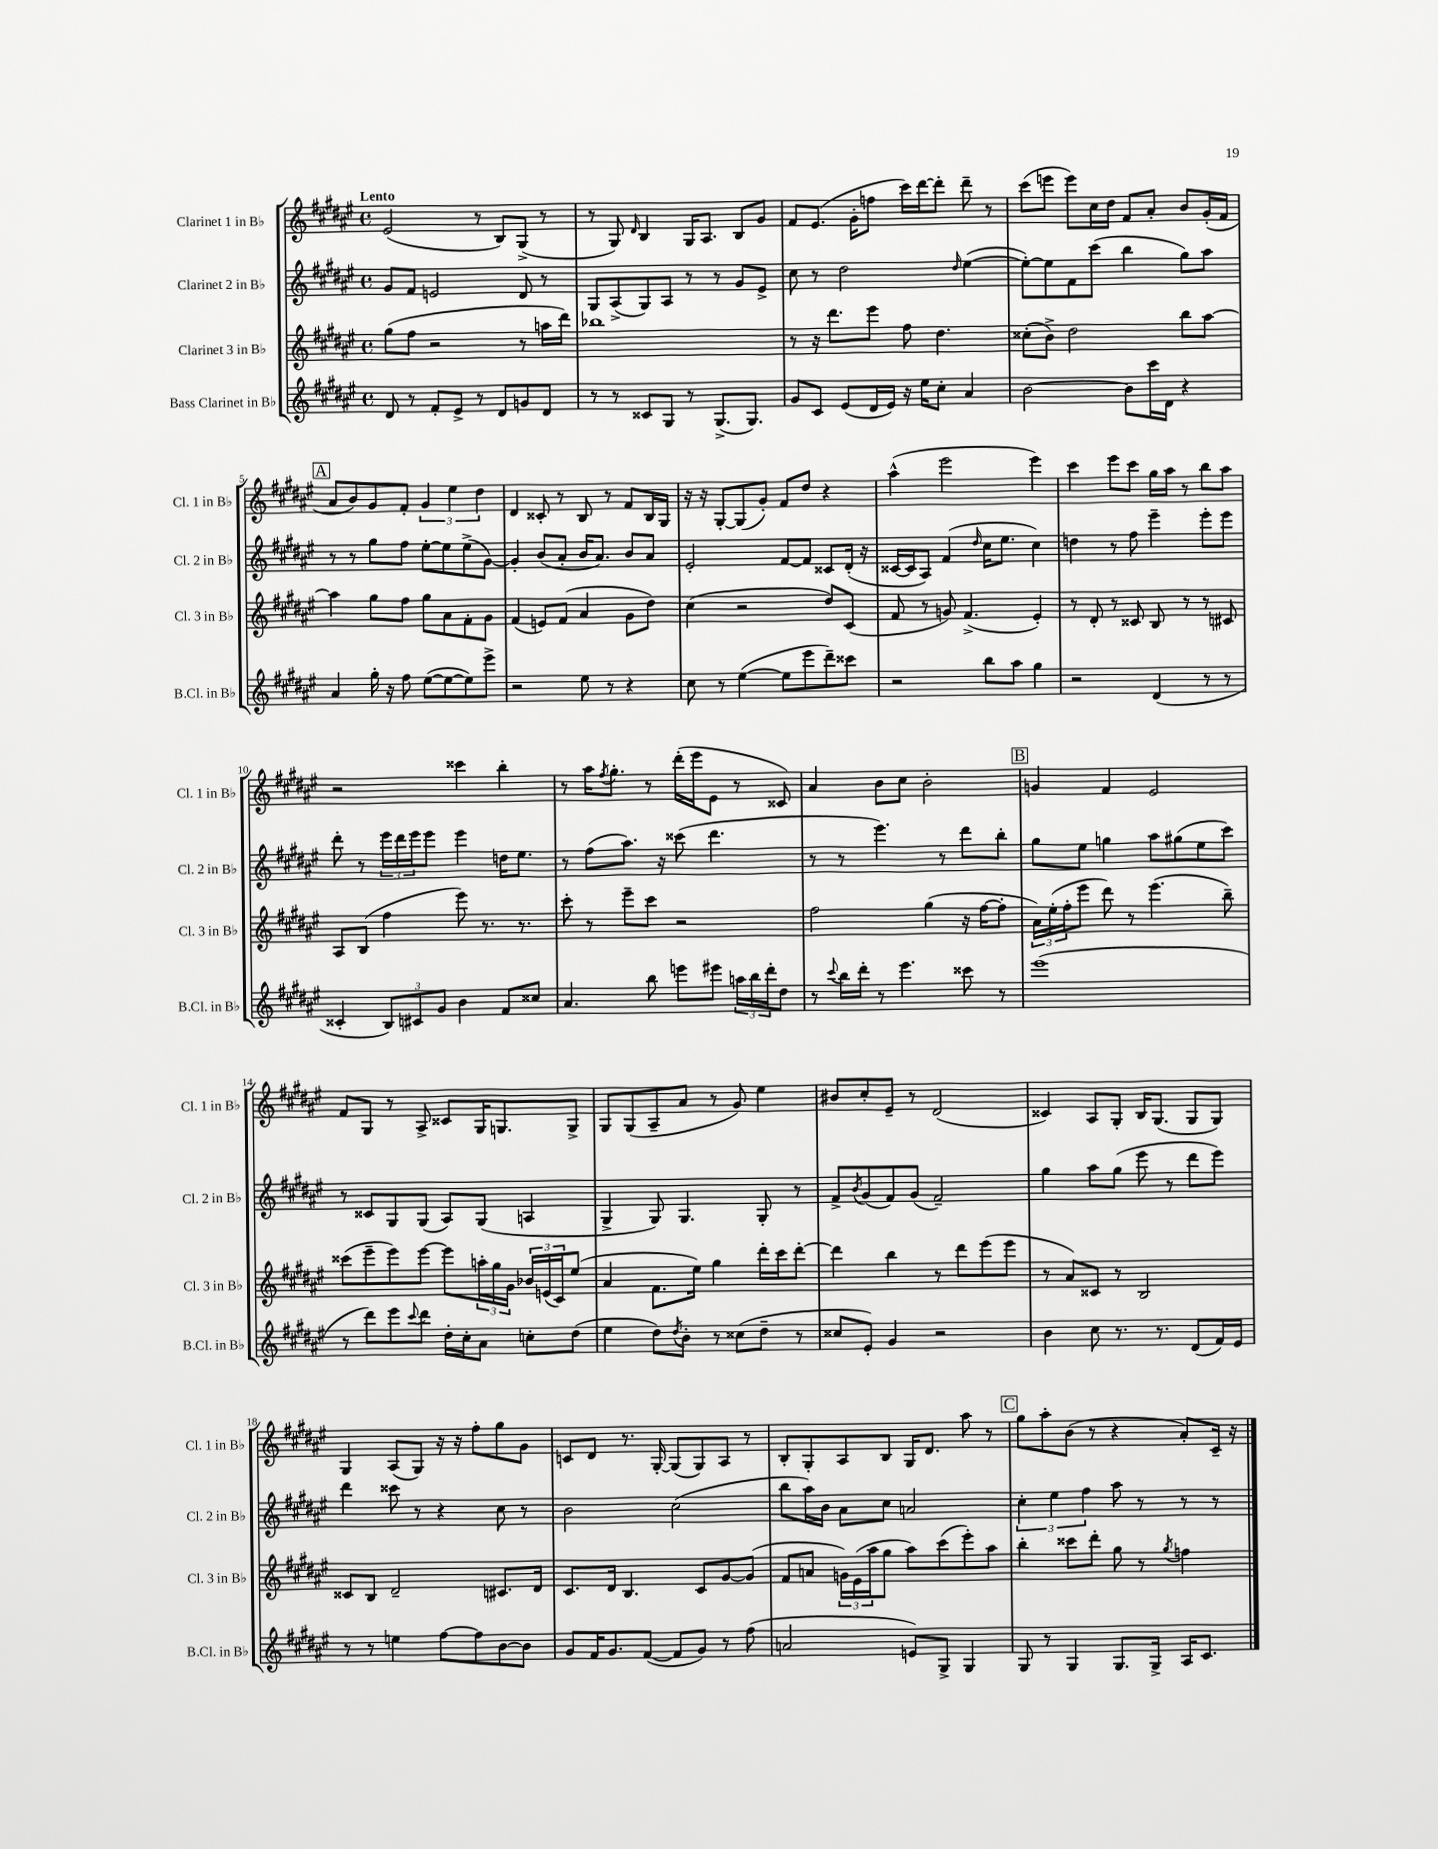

**kern	**kern	**kern	**kern
*staff4	*staff3	*staff2	*staff1
*clefG2	*clefG2	*clefG2	*clefG2
*k[f#c#g#d#a#e#]	*k[f#c#g#d#a#e#]	*k[f#c#g#d#a#e#]	*k[f#c#g#d#a#e#]
*M4/4	*M4/4	*M4/4	*M4/4
*met(c)	*met(c)	*met(c)	*met(c)
8d#	(8gg#	8g#	(2e#
8r	8ff#	8f#	.
8f#'	2r	2e	.
8e#^	.	.	.
8r	.	.	8r
8d#	.	.	8B)
8g	8r	8d#	(8G#^
8d#	16aa	8r	8r
.	16ddd#)	.	.
=	=	=	=
8r	1bb-	8G#	8r
8r	.	(8A#^	8G#)
.	.	.	16qqd#
8c##	.	8G#)	4B
8G#	.	8A#	.
8r	.	8r	16G#
.	.	.	8.A#
(8.G#^	.	8r	.
.	.	8g#	8B
8.G#)	.	.	.
.	.	8e#^	8g#
=	=	=	=
8g#	8r	8cc#	8f#
8c#	16r	8r	(8.e#
.	8.ddd#	.	.
(8e#	.	2dd#	.
.	.	.	16g#'
16d#	8eee#	.	8ff
16e#)	.	.	.
16r	8ff#	.	16ccc#)
16ee#	.	.	[16ddd#
8cc#'	4.dd#	.	8ddd#']
.	.	16qqdd#	.
4a#	.	([4ee#	8ddd#~
.	.	.	8r
=	=	=	=
[2b	(8cc##'	8ee#'_)	(8ccc#
.	8b^)	8ee#]	8eee
.	2dd#	8f#	8eee)
.	.	(8ccc#	16cc#
.	.	.	16dd#
8b]	.	4bb	8f#
16ccc#	.	.	8a#'
16d#	.	.	.
4r	8bb	8gg#)	8b
.	[8aa#	8aa#	(16g#'
.	.	.	16f#
=	=	=	=
4a#	4aa#]	8r	8a#
.	.	8r	8b)
16gg#'	8gg#	8gg#	8g#
16r	.	.	.
8ff#	8ff#	8ff#	8f#'
([8ee#	8gg#	[8ee#'	6g#
8ee#_	8a#	8ee#]	.
.	.	.	6ee#
8ee#])	8f#'	(8ee#^	.
.	.	.	6dd#
8eee#^	8g#	[8g#)	.
=	=	=	=
2r	(4f#	4g#']	4d#
.	8e)	(8b	8c##'
.	(8f#	8a#'	8r
8ee#	4a#	16b	8B
.	.	8.a#)	.
8r	.	.	8r
4r	8g#	8b	8f#
.	8dd#)	8a#	16B
.	.	.	16G#
=	=	=	=
8cc#	(4cc#	2e#'	16r
.	.	.	16r
8r	.	.	[8G#'
([4ee#	2r	.	(8G#]
.	.	.	8g#')
8ee#]	.	[8f#	8f#
8eee#	.	8f#]	8dd#
8ddd#~)	8dd#)	8c##	4r
8ccc##	(8c#	(16d#'	.
.	.	16r	.
=	=	=	=
2r	8f#	[16c##	(4aa#^^
.	.	16c##]	.
.	8r	8A#)	.
.	8g)	(4f#	2eee#
.	(4.f#^	.	.
.	.	16qqdd#	.
8bb	.	16cc#	.
.	.	8.ee#	.
8aa#	.	.	.
4gg#	4e#')	4cc#)	4eee#)
=	=	=	=
2r	8r	4dd	4ccc#
.	8d#'	.	.
.	8r	8r	8eee#
.	8c##	8ff#	8ccc#
(4d#	8B	4eee#~	16gg#
.	.	.	16aa#
.	8r	.	8r
8r	8r	8eee#'	8bb
8r	8c#	8eee#	8aa#
=	=	=	=
4c##'	8A#	8ddd#'	2r
.	(8B	8r	.
12B)	4ff#	24eee#	.
.	.	24ddd#	.
12c#	.	24eee#	.
.	.	8eee#	.
12g#	.	.	.
4b	8eee#)	4eee#	4ccc##
.	8.r	.	.
8f#	.	16dd	4bb'
.	8.r	8.ee#	.
8cc##	.	.	.
=	=	=	=
4.a#	8ccc#'	8r	8r
.	8r	(8ff#	16aa#
.	.	.	8qff#
.	.	.	8.gg#'
.	8eee#~	8.aa#)	.
8bb	8ccc#	.	8r
.	.	16r	.
8eee	2r	(8ccc##	(16ddd#'
.	.	.	16eee#
8eee#	.	4.ddd#	8e#
24aa	.	.	8r
24bb	.	.	.
24ddd#'	.	.	.
8dd#	.	.	8c##)
=	=	=	=
8r	2ff#	8r	4a#
8qqccc#	.	.	.
16bb	.	8r	.
16ddd#'	.	.	.
8r	.	4.eee#)	8b
4.eee#	.	.	8cc#
.	(4gg#	.	2b'
.	.	8r	.
8ccc##	16r	8ddd#	.
.	[16ff#	.	.
8r	8ff#']	8bb'	.
=	=	=	=
(1eee#	24a#)	8gg#	4g
.	(24ee#'	.	.
.	24ff#'	.	.
.	8eee#	8ee#	.
.	8ddd#)	4gg	4f#
.	8r	.	.
.	(4.eee#	8aa#	2e#
.	.	(8gg#	.
.	.	8ee#	.
.	8bb~)	8ccc#)	.
=	=	=	=
8r	(8ccc##	8r	8f#
8ddd#)	8eee#~	8c##	8G#
8eee#	8eee#)	8G#	8r
8qqccc#	.	.	.
8ddd#	[8eee#	(8G#	8A#^
16dd#'	8eee#]	8A#)	8c##
16cc#'	.	.	.
8a#	24aa'	(8G#	16G#
.	24gg#	.	.
.	.	.	8.G
.	24g#	.	.
8cc'	24b-	4A	.
.	(24e	.	.
.	24c#)	.	.
(8dd#	(8ee#	.	8G^
=	=	=	=
4ee#	4a#	4G#^	8G#
.	.	.	(8G#
8dd#)	8.f#	8G#)	8A#~
8qdd#	.	.	.
8b'	.	4.G#	8a#
.	16ee#)	.	.
8r	4gg#	.	8r
(8cc##	.	.	8g#)
8dd#~	16ddd#'	8G#'	4ee#
.	16ccc#	.	.
8r	[8ddd#'	8r	.
=	=	=	=
8cc##	4ddd#]	8f#^	8b#
.	.	8qb	.
8e#')	.	(8g#	8cc#'
4g#	4bb	8f#)	8e#~
.	.	(8g#	8r
2r	8r	2f#~)	(2d#
.	8ddd#	.	.
.	(8eee#	.	.
.	8eee#	.	.
=	=	=	=
4b	8r	4gg#	4c##)
.	8a#)	.	.
8cc#	8c##	8aa#	8A#
8.r	8r	(8gg#	8G#'
.	2B	8eee#	16B
8.r	.	.	(8.G#
.	.	8r	.
(8d#	.	8ddd#	8G#
16f#)	.	8eee#)	8G#)
16e#	.	.	.
=	=	=	=
8r	8c##	4ddd#	4G#
8r	8B	.	.
4ee	2d#~	8ccc##	(8A#
.	.	8r	8G#)
[8ff#	.	4r	16r
.	.	.	16r
8ff#]	.	.	8ff#'
[8b	8.c#	8cc#	8gg#
8b]	.	8r	8g#
.	16d#	.	.
=	=	=	=
8g#	8.c#	2b	8c
16f#	.	.	8d#
8.g#	16d#	.	.
.	4.B	.	8.r
([8f#	.	.	.
.	.	.	[16G#'
8f#]	.	(2cc#	(8G#]
8g#)	8c#	.	8G#)
8r	[8g#	.	8A#
(8ff#	(8g#]	.	8r
=	=	=	=
2a	8f#	8bb	8B'
.	8a	16aa#)	8G#'
.	.	16b	.
.	24g)	8a#	8A#
.	(24e#	.	.
.	24aa#	.	.
.	8gg#	8cc#	8B
8e)	8aa#)	2a	16G#
.	.	.	8.d#
8G#^	(8ccc#	.	.
4G#	8eee#')	.	8aa#
.	8aa#	.	8r
=	=	=	=
8G#	4bb'	6cc#'	8gg#
8r	.	.	8aa#'
.	.	6ee#	.
4G#	8ccc##	.	(8b
.	.	6ff#	.
.	8ddd#'	.	8r
8.G#	8gg#	8aa#	4r
.	8r	8r	.
16G#^	.	.	.
.	8qgg#	.	.
16A#	4ff	8r	8a#')
8.c#	.	.	.
.	.	8r	16c#~
.	.	.	16r
==	==	==	==
*-	*-	*-	*-
